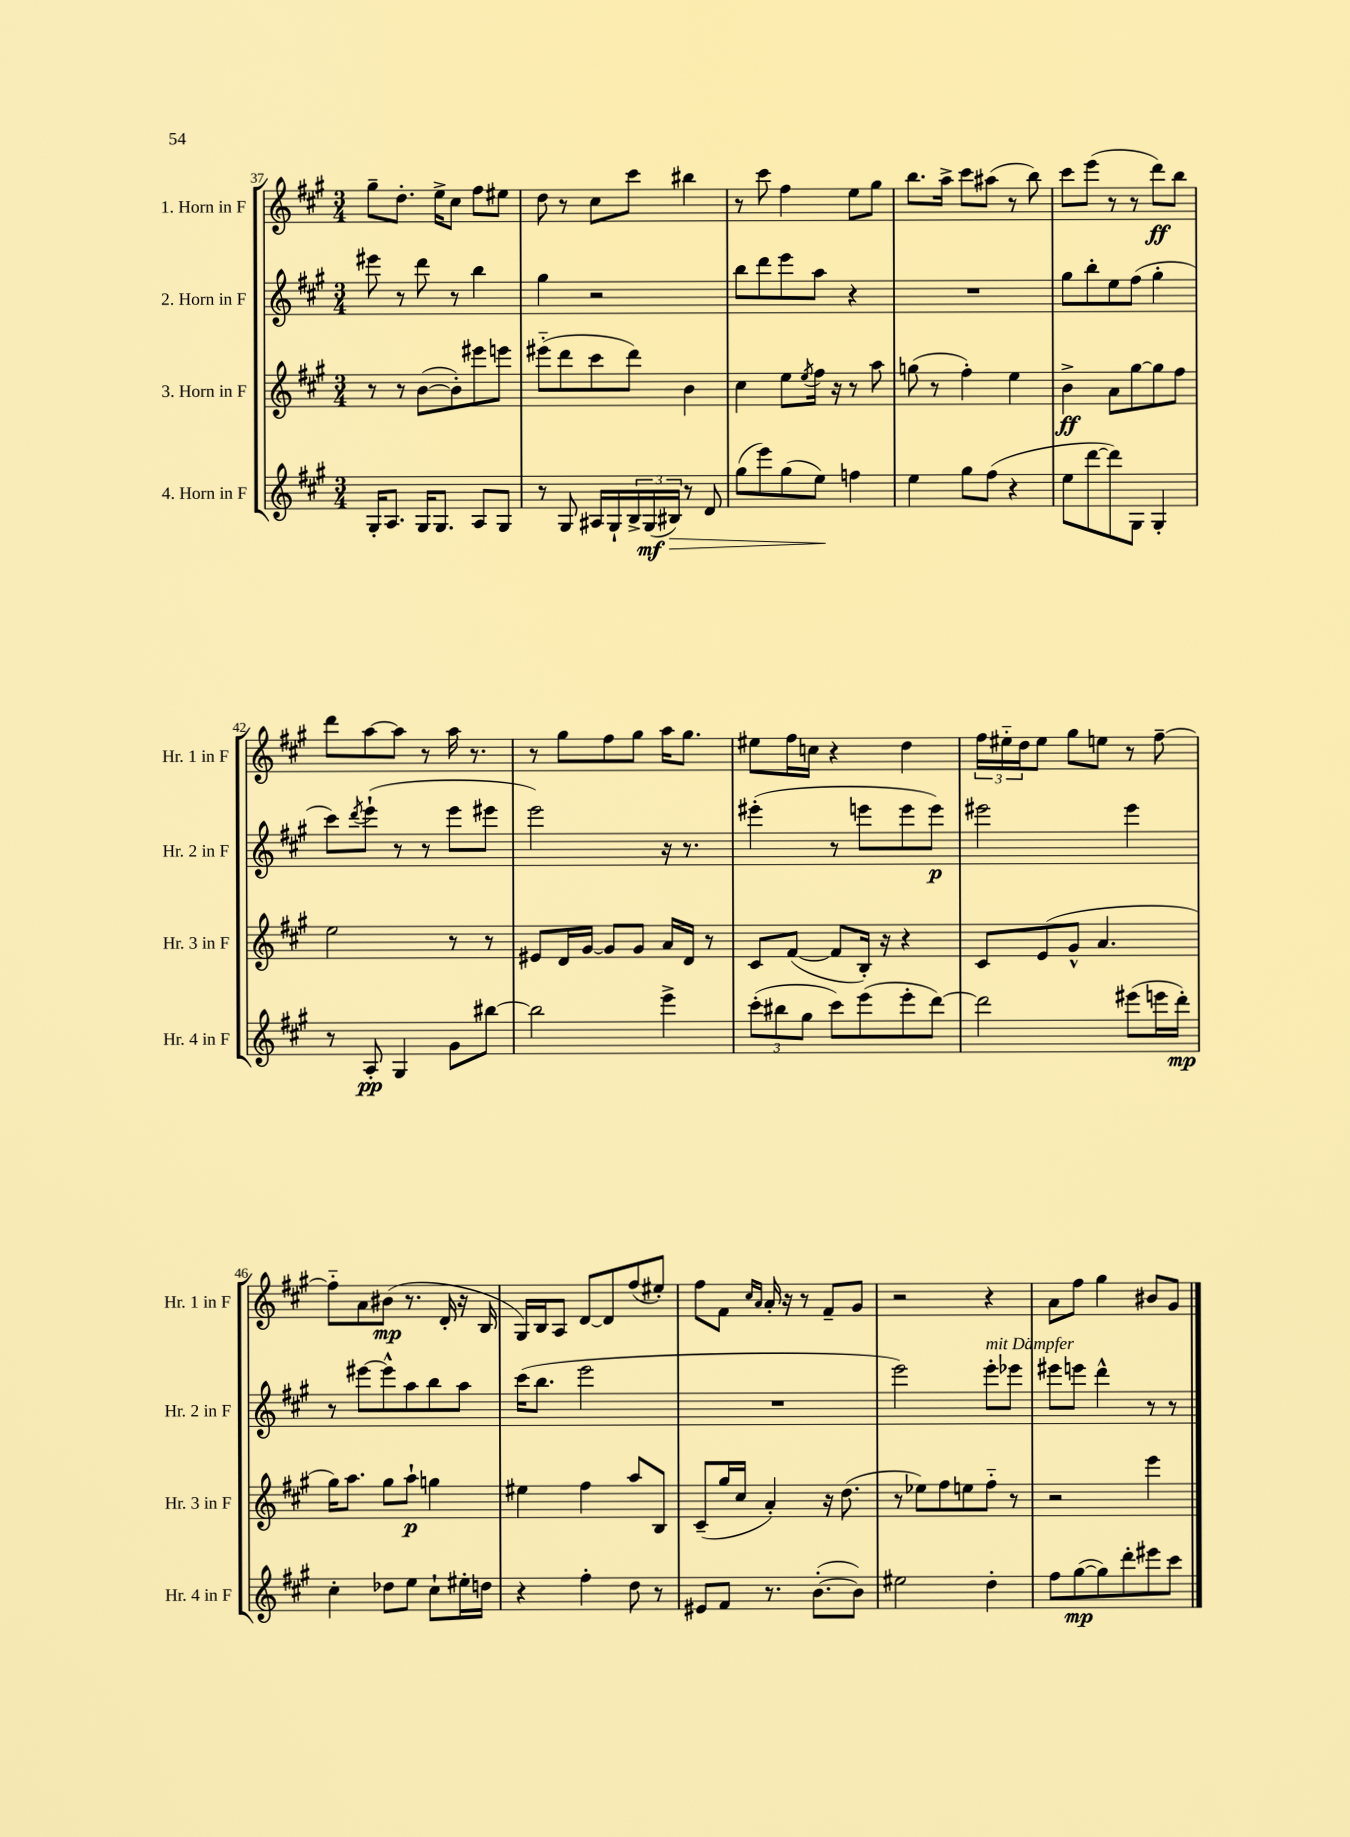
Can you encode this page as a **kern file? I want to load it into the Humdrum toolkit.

**kern	**dynam	**kern	**dynam	**kern	**dynam	**kern	**dynam
*part4	*part4	*part3	*part3	*part2	*part2	*part1	*part1
*staff4	*staff4	*staff3	*staff3	*staff2	*staff2	*staff1	*staff1
*I"4. Horn in F	*	*I"3. Horn in F	*	*I"2. Horn in F	*	*I"1. Horn in F	*
*I'Hr. 4 in F	*	*I'Hr. 3 in F	*	*I'Hr. 2 in F	*	*I'Hr. 1 in F	*
*clefG2	*	*clefG2	*	*clefG2	*	*clefG2	*
*k[f#c#g#]	*	*k[f#c#g#]	*	*k[f#c#g#]	*	*k[f#c#g#]	*
*M3/4	*	*M3/4	*	*M3/4	*	*M3/4	*
=37	=37	=37	=37	=37	=37	=37	=37
16G#'/KL	.	8r	.	8eee#X\	.	8gg#~\L	.
8.A/J	.	.	.	.	.	.	.
.	.	8r	.	8r	.	8.dd'\J	.
16G#/KL	.	([8b\L	.	8ddd\	.	.	.
8.G#/J	.	.	.	.	.	16ee^\KL	.
.	.	8b'\])	.	8r	.	8cc#\J	.
8A/L	.	8eee#X\	.	4bb\	.	8ff#\L	.
8G#/J	.	8eeen\J	.	.	.	8ee#X\J	.
=38	=38	=38	=38	=38	=38	=38	=38
8r	.	(8eee#X\L	.	4gg#\	.	8dd\	.
8G#/	.	8ddd\	.	.	.	8r	.
16A#X/LL	.	8ccc#\	.	2r	.	8cc#\L	.
16G#`/	.	.	.	.	.	.	.
24B^/	.	8ddd\J)	.	.	.	8ccc#\J	.
(24G#/	mf	.	.	.	.	.	.
!	!LO:HP:b	!	!	!	!	!	!
24B#X/JJ)	>	.	.	.	.	.	.
8r	.	4b\	.	.	.	4bb#X\	.
8d/	.	.	.	.	.	.	.
=39	=39	=39	=39	=39	=39	=39	=39
(8gg#\L	.	4cc#\	.	8bb\L	.	8r	.
8eee\)	.	.	.	8ddd\	.	8ccc#\	.
(8gg#\	.	8ee\L	.	8eee\	.	4ff#\	.
.	.	8qee/	.	.	.	.	.
8ee\J)	.	16ff#\Jk	.	8aa\J	.	.	.
.	.	16r	.	.	.	.	.
4ffn\	]	8r	.	4r	.	8ee\L	.
.	.	8aa\	.	.	.	8gg#\J	.
=40	=40	=40	=40	=40	=40	=40	=40
4ee\	.	(8ggn\	.	2.r	.	8.bb\L	.
.	.	8r	.	.	.	.	.
.	.	.	.	.	.	16aa^\Jk	.
8gg#\L	.	4ff#'\)	.	.	.	8ccc#\L	.
(8ff#\J	.	.	.	.	.	(8aa#X\J	.
4r	.	4ee\	.	.	.	8r	.
.	.	.	.	.	.	8bb\)	.
=41	=41	=41	=41	=41	=41	=41	=41
8ee\L	.	4b^\	ff	8gg#\L	.	8ccc#\L	.
[8ddd\	.	.	.	8bb'\	.	(8eee\J	.
8ddd\])	.	8a\L	.	8ee\	.	8r	.
8G#\J	.	[8gg#\	.	(8ff#\J	.	8r	.
4G#'/	.	8gg#\]	.	4gg#'\	.	8ddd\L)	ff
.	.	8ff#\J	.	.	.	8bb\J	.
!!LO:LB:g=z
=42	=42	=42	=42	=42	=42	=42	=42
8r	.	2ee\	.	8ccc#\L)	.	8ddd\L	.
.	.	.	.	8qddd/	.	.	.
8A'/	pp	.	.	(8eee`\J	.	[8aa\	.
4G#/	.	.	.	8r	.	8aa\J]	.
.	.	.	.	8r	.	8r	.
8g#\L	.	8r	.	8eee\L	.	16aa\	.
.	.	.	.	.	.	8.r	.
[8bb#X\J	.	8r	.	8eee#X\J	.	.	.
=43	=43	=43	=43	=43	=43	=43	=43
2bb#\]	.	8e#X/L	.	2eee\)	.	8r	.
.	.	16d/L	.	.	.	8gg#\L	.
.	.	[16g#/JJ	.	.	.	.	.
.	.	8g#/L]	.	.	.	8ff#\	.
.	.	8g#/J	.	.	.	8gg#\J	.
4eee^\	.	16a/LL	.	16r	.	16aa\KL	.
.	.	16d/JJ	.	8.r	.	8.gg#\J	.
.	.	8r	.	.	.	.	.
=44	=44	=44	=44	=44	=44	=44	=44
(12ccc#'\L	.	8c#/L	.	(4eee#X'\	.	8ee#X\L	.
12bb#X\	.	.	.	.	.	.	.
.	.	([8f#/J	.	.	.	16ff#\L	.
12gg#\J	.	.	.	.	.	.	.
.	.	.	.	.	.	16ccn\JJ	.
8ccc#\L)	.	8f#/L]	.	8r	.	4r	.
(8eee\	.	16B'/Jk)	.	8eeen\L	.	.	.
.	.	16r	.	.	.	.	.
8eee'\	.	4r	.	8eee\	.	4dd\	.
[8ddd\J)	.	.	.	8eee\J)	p	.	.
=45	=45	=45	=45	=45	=45	=45	=45
2ddd\]	.	8c#/L	.	2eee#X\	.	24ff#\LL	.
.	.	.	.	.	.	24ee#X\	.
.	.	.	.	.	.	24dd\J	.
.	.	(8e/	.	.	.	8ee#\J	.
.	.	8g#^^/J	.	.	.	8gg#\L	.
.	.	4.a/	.	.	.	8een\J	.
(8eee#X\L	.	.	.	4eee#\	.	8r	.
16eeen\L	.	.	.	.	.	[8ff#~\	.
16ddd'\JJ)	mp	.	.	.	.	.	.
!!LO:LB:g=z
=46	=46	=46	=46	=46	=46	=46	=46
4cc#'\	.	16gg#\KL)	.	8r	.	8ff#\L]	.
.	.	8.aa\J	.	.	.	.	.
.	.	.	.	[8eee#X\L	.	8a\	.
8dd-X\L	.	8gg#\L	.	8eee#^^\]	.	(8b#X\J	mp
8ee\J	.	8aa`\J	p	8aa\	.	8.r	.
8cc#`\L	.	4ggn\	.	8bb\	.	.	.
.	.	.	.	.	.	16d'/	.
16ee#X'\L	.	.	.	8aa\J	.	16r	.
16ddn\JJ	.	.	.	.	.	16B/	.
=47	=47	=47	=47	=47	=47	=47	=47
4r	.	4ee#X\	.	(16ccc#\KL	.	16G#/LL)	.
.	.	.	.	8.bb\J	.	16B/J	.
.	.	.	.	.	.	8A/J	.
4ff#'\	.	4ff#\	.	2eee\	.	[8d/L	.
.	.	.	.	.	.	8d/]	.
8dd\	.	8aa/L	.	.	.	(8ff#/	.
8r	.	8B/J	.	.	.	8ee#X'/J)	.
=48	=48	=48	=48	=48	=48	=48	=48
8e#X/L	.	(8c#~/L	.	2.r	.	8ff#\L	.
8f#/J	.	16gg#/L	.	.	.	8f#\J	.
.	.	16cc#/JJ	.	.	.	.	.
.	.	.	.	.	.	16qqcc#/LL	.
.	.	.	.	.	.	16qqa/JJ	.
8.r	.	4a'/)	.	.	.	16a'/	.
.	.	.	.	.	.	16r	.
.	.	.	.	.	.	8r	.
([8.b'\L	.	.	.	.	.	.	.
.	.	16r	.	.	.	8f#~/L	.
.	.	(8.dd\	.	.	.	.	.
8b\J])	.	.	.	.	.	8g#/J	.
=49	=49	=49	=49	=49	=49	=49	=49
2ee#X\	.	8r	.	2eee\)	.	2r	.
.	.	8ee-X\L)	.	.	.	.	.
.	.	8ff#\	.	.	.	.	.
.	.	8een\	.	.	.	.	.
!	!	!	!	!LO:TX:a:i:t=mit Dämpfer	!	!	!
4dd'\	.	8ff#\J	.	8eee'\L	.	4r	.
.	.	8r	.	8eee-X\J	.	.	.
=50	=50	=50	=50	=50	=50	=50	=50
8ff#\L	.	2r	.	8eee#X\L	.	8a\L	.
([8gg#\	mp	.	.	8eeen\J	.	8ff#\J	.
8gg#\])	.	.	.	4ddd^^\	.	4gg#\	.
8ddd'\	.	.	.	.	.	.	.
8eee#X\	.	4eee\	.	8r	.	8b#X/L	.
8ccc#\J	.	.	.	8r	.	8g#/J	.
==	==	==	==	==	==	==	==
*-	*-	*-	*-	*-	*-	*-	*-
